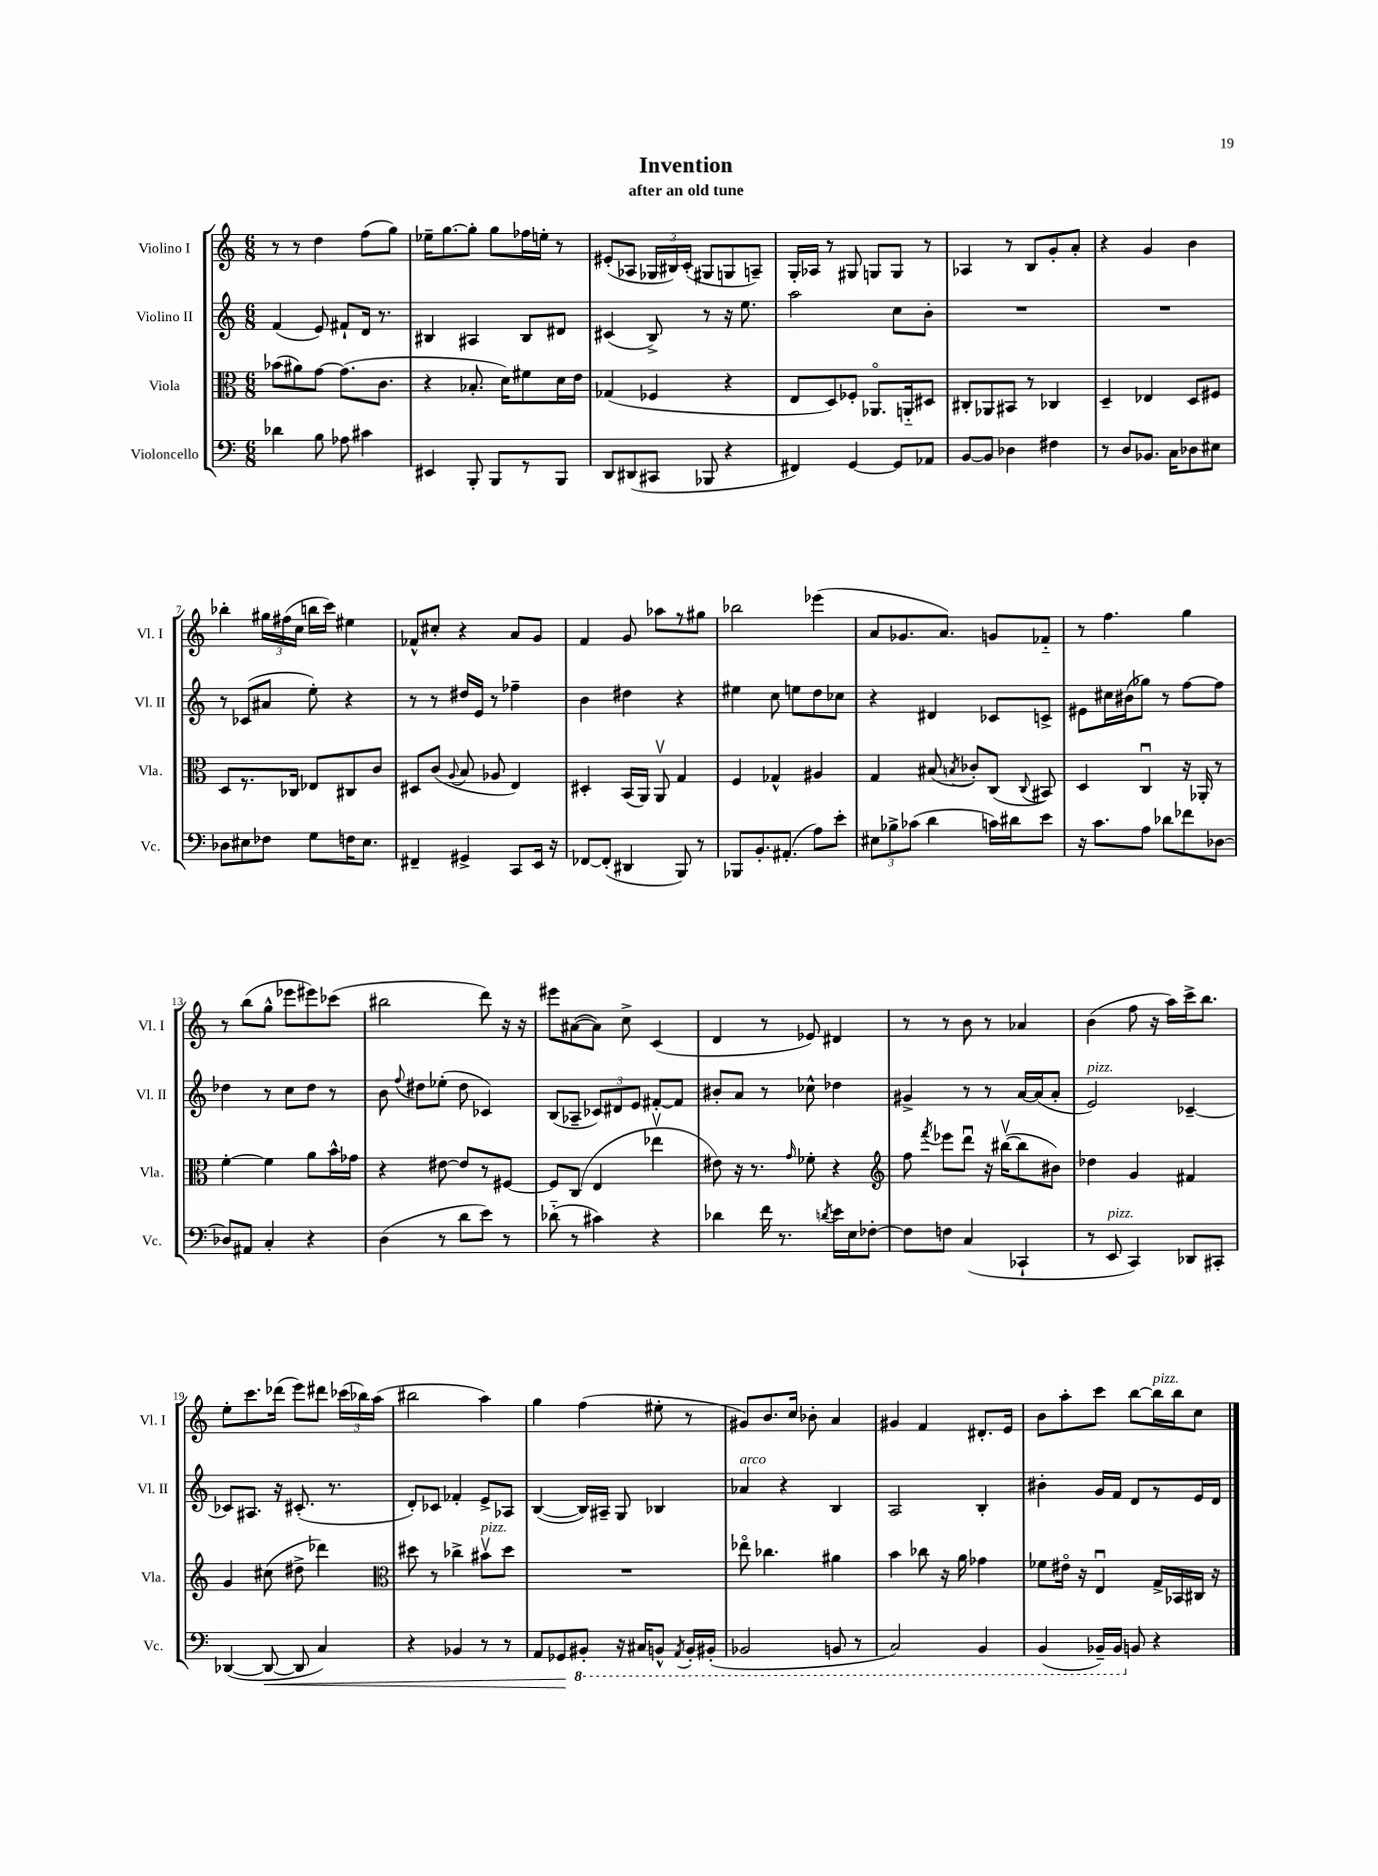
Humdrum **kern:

**kern	**kern	**kern	**kern
*staff4	*staff3	*staff2	*staff1
*clefF4	*clefC3	*clefG2	*clefG2
*k[]	*k[]	*k[]	*k[]
*M6/8	*M6/8	*M6/8	*M6/8
4d-	(8b-	(4f	8r
.	8a#)	.	8r
8B	[8g	8e)	4dd
8A-	(8.g]	8f#`	.
4c#	.	16d	(8ff
.	8.c	8.r	.
.	.	.	8gg)
=	=	=	=
4EE#	4r	4B#	16ee-~
.	.	.	[8.gg
8BBB'	8.B-'	4A#	8gg']
8BBB	.	.	8gg
.	16d)	.	.
8r	8f#	8B#	16ff-
.	.	.	16ee'
8BBB	16d	8d#	8r
.	16e	.	.
=	=	=	=
8DD	(4G-	(4c#	(8e#'
(8DD#	.	.	8A-
8CC#	4F-	8B^)	24G-
.	.	.	24B#)
.	.	.	(24c'
8BBB-	.	8r	8G#
4r	4r	16r	8G
.	.	8.ee	.
.	.	.	8A~)
=	=	=	=
4FF#)	8E	2aa	16G'
.	.	.	16A-
.	8D)	.	8r
[4GG	8F-'	.	8G#
.	8.AA-o	.	8G
8GG]	.	8cc	8G
.	16AA'~	.	.
8AA-	8D#	8b'	8r
=	=	=	=
[8BB	8C#'	2.r	4A-
8BB]	8AA-	.	.
4D-	8BB#	.	8r
.	8r	.	8B
4F#	4C-	.	8g'
.	.	.	8a'
=	=	=	=
8r	4D~	2.r	4r
8D	.	.	.
8.BB-	4E-	.	4g
16C	.	.	.
8D-	8D	.	4b
8E#	8F#	.	.
=	=	=	=
8D-	8D	8r	4bb-'
8E#	8.r	(8c-	.
8F-	.	8a#	24gg#
.	.	.	(24ff#
.	16C-	.	.
.	.	.	24cc
8G	8E-	8ee')	16bb
.	.	.	16ccc)
16F	8C#	4r	4ee#
8.E#	.	.	.
.	8c	.	.
=	=	=	=
4FF#~	8D#	8r	8f-^^
.	(8c	8r	8cc#'
.	8qqA	.	.
4GG#^	8B	16dd#	4r
.	.	16e	.
.	8A-	8r	.
8CC	4E)	4ff-~	8a
16EE	.	.	8g
16r	.	.	.
=	=	=	=
[8FF-	4D#'	4b	4f
(8FF-']	.	.	.
4DD#	(16BB	4dd#	8g
.	16AA)	.	.
.	8AAv	.	8aa-
8BBB)	4G	4r	8r
8r	.	.	8gg#
=	=	=	=
8BBB-	4F	4ee#	2bb-
8.BB'	.	.	.
.	4G-^^	8cc	.
(8.AA#'	.	.	.
.	.	8ee	.
8A)	4A#	8dd	(4eee-
8e'	.	8cc-	.
=	=	=	=
12E#	4G	4r	8a
12B-^	.	.	.
.	.	.	8.g-
(12c-	.	.	.
4d	(8B#	4d#	.
.	.	.	8.a)
.	8qB	.	.
.	8c-')	.	.
16c)	(8C	8c-	8g
16d#	.	.	.
.	8qqC	.	.
8e	8BB#)	8c^	8f-'~
=	=	=	=
16r	4D	8e#	8r
8.c	.	.	.
.	.	16cc#	4.ff
.	.	(16b#	.
8A	4Cu	8gg-)	.
8d-	.	8r	.
8f-	16r	[8ff	4gg
.	16AA-'	.	.
[8D-	8r	8ff]	.
=	=	=	=
8D-]	[4f'	4dd-	8r
8AA#	.	.	(8bb
4C'	4f]	8r	8gg^^
.	.	8cc	8eee-
4r	8a	8dd-	8eee#)
.	16b^^	8r	(8ccc-
.	16g-	.	.
=	=	=	=
(4D	4r	8b	2bb#
.	.	8qqff	.
.	.	8dd#	.
8r	[8e#	(8ee-'	.
8d	8e#]	8dd#	.
8e)	8r	4c-)	8ddd)
8r	[8F#	.	16r
.	.	.	16r
=	=	=	=
(8d-'~	8F#]	(8B	8eee#
8r	(8C	8A-~	([8a#
4c#)	4E	12c-)	8a#])
.	.	12d#	.
.	.	.	8cc^
.	.	12e	.
4r	4ee-v	[8f#'	(4c
.	.	8f#]	.
=	=	=	=
4d-	8e#)	8b#'	4d
.	16r	8a	.
.	8.r	.	.
16f	.	8r	8r
8.r	.	.	.
.	16qqg	.	.
.	8f-'	8cc-^^	8e-)
8qd	.	.	.
16e	4r	4dd-	4d#
16E	.	.	.
[8F-'	.	.	.
=	=	=	=
*	*clefG2	*	*
8F-]	8ff	4g#^	8r
.	8qfff	.	.
8F	8eee-	.	8r
(4C	8dddu	8r	8b
.	16r	8r	8r
.	([16bb#v	.	.
4CC-`	8bb#]	[16a	4a-
.	.	(16a]	.
.	8b#)	8a'	.
=	=	=	=
8r	4dd-	2e)	(4b
8EE	.	.	.
4CC)	4g	.	8ff
.	.	.	16r
.	.	.	16aa)
8DD-	4f#	[4c-~	16ccc^
.	.	.	8.bb
8CC#'	.	.	.
=	=	=	=
([4DD-	4g	8c-]	8ee'
.	.	8.A#	8.ccc
8DD-_	(8cc#	.	.
.	.	16r	(16ddd-
8DD-]	8dd#^	(8.c#'	8eee)
4C)	4ddd-)	.	8ddd#
.	.	8.r	.
.	.	.	(24ccc-
.	.	.	24bb-)
.	.	.	(24aa
=	=	=	=
*	*clefC3	*	*
4r	8dd#	8d')	2bb#
.	8r	8c-	.
4BB-	4cc-^	4f-'	.
8r	8b#v	8e^	4aa)
8r	8dd#	8A-	.
=	=	=	=
8AA	2.r	([4B	4gg
8GG-	.	.	.
8BBB#'	.	16B])	(4ff
.	.	16A#~	.
16r	.	8G	.
16CC#	.	.	.
8BBB^^	.	4B-	8ee#'
8qAAA	.	.	.
16BBB'	.	.	8r
(16BBB#'	.	.	.
=	=	=	=
2BBB-	8ee-o	4a-	8g#)
.	4.cc-	.	8.b
.	.	4r	.
.	.	.	16cc
.	.	.	8b-'
8BBB	4a#	4B	4a
8r	.	.	.
=	=	=	=
2CC)	4b	2A	4g#
.	8cc-	.	4f
.	16r	.	.
.	16a	.	.
4BBB	4g-	4B'	8.d#'
.	.	.	16e
=	=	=	=
(4BBB	8f-	4b#'	8b
.	16e#o	.	8aa'
.	16r	.	.
16BBB-~)	4Eu	16g	8ccc
16BBB-	.	16f	.
8BB	.	8d	[8bb
4r	16G^	8r	16bb]
.	16BB-	.	16bb
.	16C#	16e	8cc
.	16r	16d	.
==	==	==	==
*-	*-	*-	*-
